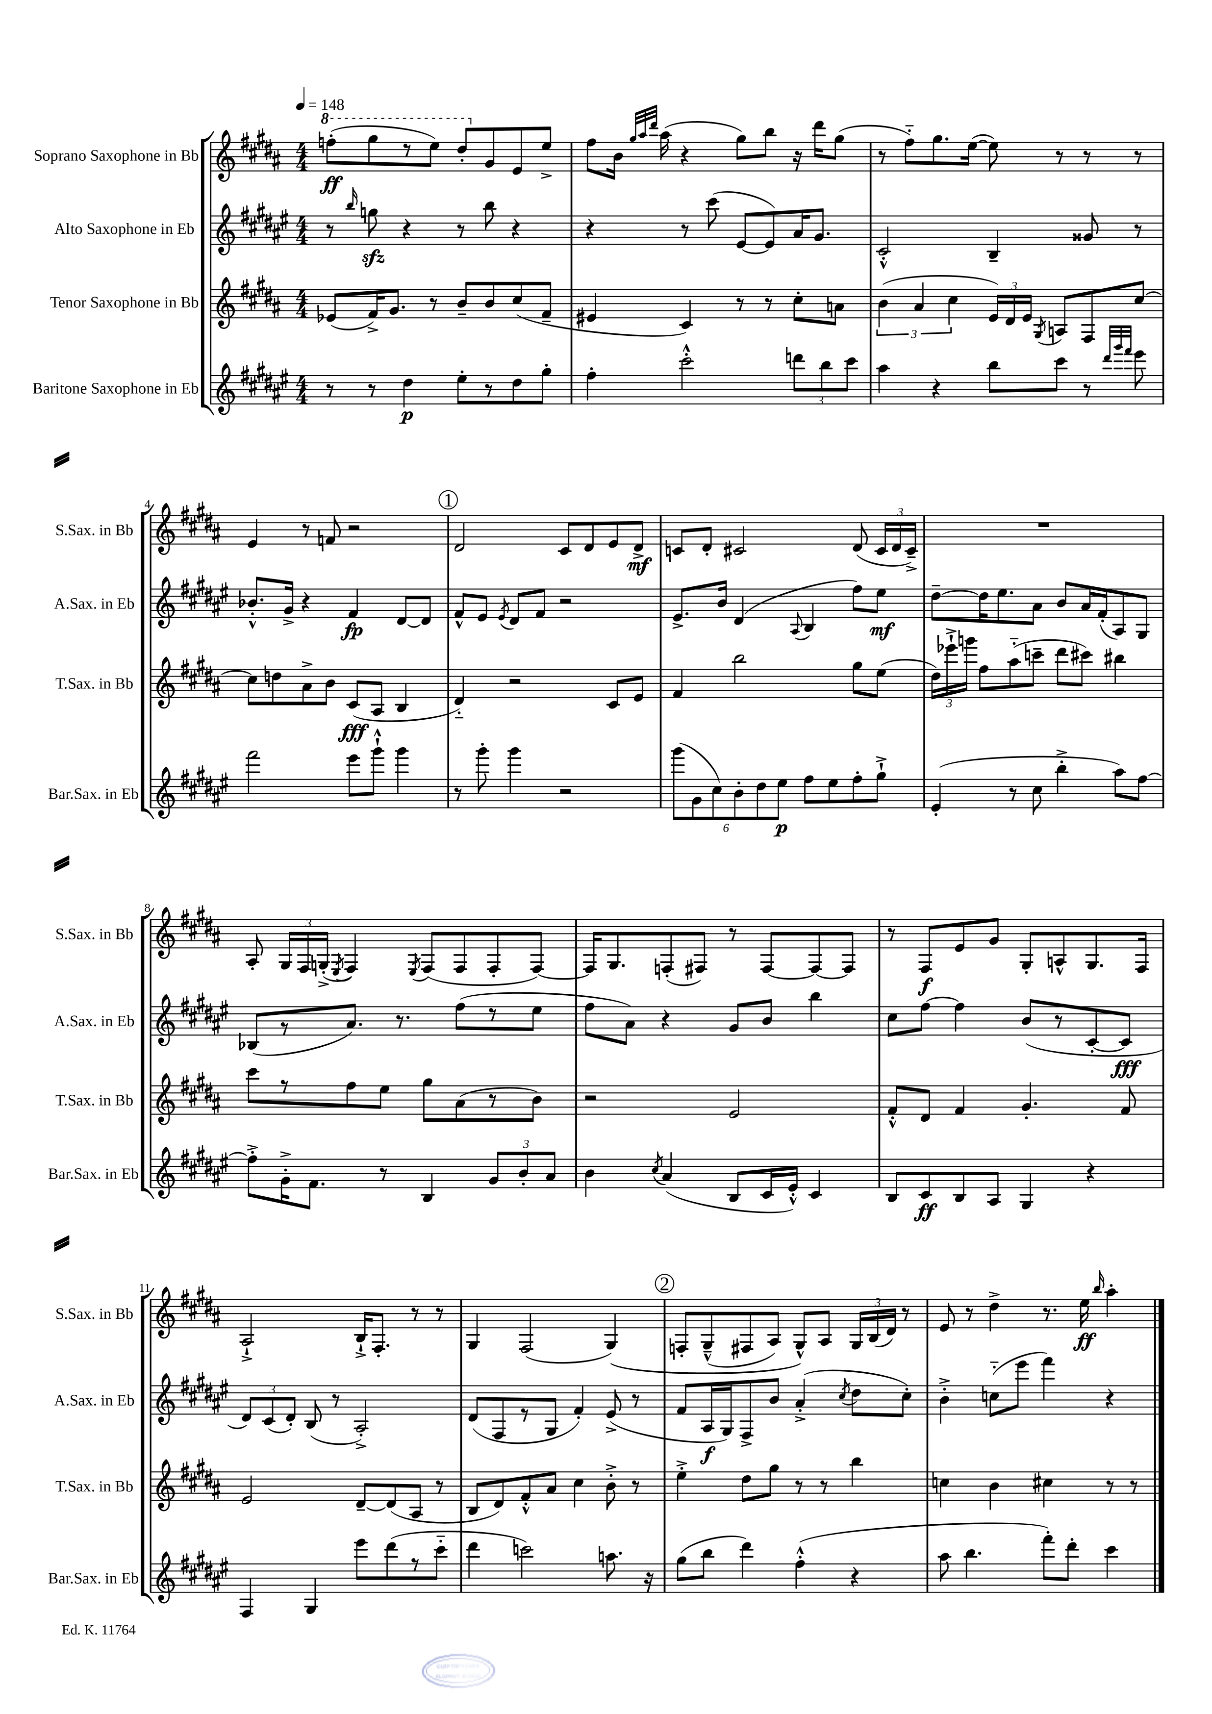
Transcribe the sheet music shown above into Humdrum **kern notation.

**kern	**dynam	**kern	**dynam	**kern	**dynam	**kern	**dynam
*part4	*part4	*part3	*part3	*part2	*part2	*part1	*part1
*staff4	*staff4	*staff3	*staff3	*staff2	*staff2	*staff1	*staff1
*I"Baritone Saxophone in Eb	*	*I"Tenor Saxophone in Bb	*	*I"Alto Saxophone in Eb	*	*I"Soprano Saxophone in Bb	*
*I'Bar.Sax. in Eb	*	*I'T.Sax. in Bb	*	*I'A.Sax. in Eb	*	*I'S.Sax. in Bb	*
*clefG2	*	*clefG2	*	*clefG2	*	*clefG2	*
*k[f#c#g#d#a#e#]	*	*k[f#c#g#d#a#]	*	*k[f#c#g#d#a#e#]	*	*k[f#c#g#d#a#]	*
*M4/4	*	*M4/4	*	*M4/4	*	*M4/4	*
*MM148	*	*MM148	*	*MM148	*	*MM148	*
*	*	*	*	*	*	*8va	*
=1	=1	=1	=1	=1	=1	=1	=1
8r	.	(8e-X/L	.	8r	.	(8fffn'\L	ff
.	.	.	.	16qqbb/	.	.	.
8r	.	16f#^/K)	.	8ggnzz\	.	8ggg#\	.
.	.	8.g#/J	.	.	.	.	.
4dd#\	p	.	.	4r	.	8r	.
.	.	8r	.	.	.	8eee\J)	.
8ee#'\L	.	8b~/L	.	8r	.	8ddd#'/L	.
*	*	*	*	*	*	*X8va	*
8r	.	8b/	.	8bb\	.	8g#/	.
8dd#\	.	(8cc#/	.	4r	.	8e/	.
8gg#'\J	.	8f#~/J	.	.	.	8ee^/J	.
=2	=2	=2	=2	=2	=2	=2	=2
4ff#'\	.	4e#X/	.	4r	.	8ff#\L	.
.	.	.	.	.	.	16b\Jk	.
.	.	.	.	.	.	32qqgg#/LLL	.
.	.	.	.	.	.	32qqaa#/	.
.	.	.	.	.	.	32qqddd#/JJJ	.
.	.	.	.	.	.	(16aa#\	.
2ccc#'^^\	.	4c#/)	.	8r	.	4r	.
.	.	.	.	(8ccc#\	.	.	.
.	.	8r	.	[8e#/L	.	8gg#\L)	.
.	.	8r	.	8e#/])	.	8bb\J	.
12dddn\L	.	8cc#'\L	.	16a#/K	.	16r	.
.	.	.	.	8.g#/J	.	16ddd#\KL	.
12bb\	.	.	.	.	.	.	.
.	.	8an\J	.	.	.	(8gg#\J	.
12ccc#\J	.	.	.	.	.	.	.
=3	=3	=3	=3	=3	=3	=3	=3
4aa#\	.	(6b\	.	2c#'^^/	.	8r	.
.	.	.	.	.	.	8ff#\L)	.
.	.	6a#/	.	.	.	.	.
4r	.	.	.	.	.	8.gg#\	.
.	.	6cc#\	.	.	.	.	.
.	.	.	.	.	.	([16ee\Jk	.
8bb\L	.	24e/LL)	.	4B~/	.	8ee\])	.
.	.	24d#/	.	.	.	.	.
.	.	24e/JJ	.	.	.	.	.
.	.	8qG#/	.	.	.	.	.
8ccc#\J	.	8An/L	.	.	.	8r	.
8r	.	8F#/	.	8g##X/	.	8r	.
32qqddd#/LLL	.	.	.	.	.	.	.
32qqggg#/	.	.	.	.	.	.	.
32qqfff#/JJJ	.	.	.	.	.	.	.
8eee#\	.	[8cc#/J	.	8r	.	8r	.
!!LO:LB:g=z
=4	=4	=4	=4	=4	=4	=4	=4
2fff#\	.	8cc#\L]	.	8.b-X'^^/L	.	4e/	.
.	.	8ddn\	.	.	.	.	.
.	.	.	.	16g#^/Jk	.	.	.
.	.	8a#^\	.	4r	.	8r	.
.	.	8b\J	.	.	.	8fn/	.
8eee#\L	.	(8c#/L	fff	4f#/	fp	2r	.
8ggg#`^^\J	.	8A#/J	.	.	.	.	.
4ggg#\	.	4B/	.	[8d#/L	.	.	.
.	.	.	.	8d#/J]	.	.	.
!!LO:REH:place=s1:t=1
=5	=5	=5	=5	=5	=5	=5	=5
8r	.	4d#/)	.	8f#^^/L	.	2d#/	.
8ggg#'\	.	.	.	8e#/J	.	.	.
.	.	.	.	8qe#/	.	.	.
4ggg#\	.	2r	.	8d#/L	.	.	.
.	.	.	.	8f#/J	.	.	.
2r	.	.	.	2r	.	8c#/L	.
.	.	.	.	.	.	8d#/	.
.	.	8c#/L	.	.	.	8e/	.
.	.	8e/J	.	.	.	8d#^/J	mf
=6	=6	=6	=6	=6	=6	=6	=6
(12ggg#\L	.	4f#/	.	8.e#^/L	.	8cn/L	.
12g#\	.	.	.	.	.	.	.
.	.	.	.	.	.	8d#'/J	.
12cc#\)	.	.	.	.	.	.	.
.	.	.	.	16b/Jk	.	.	.
12b'\	.	2bb\	.	(4d#/	.	2c#X/	.
12dd#\	.	.	.	.	.	.	.
12ee#\J	p	.	.	.	.	.	.
.	.	.	.	8qqA#/	.	.	.
8ff#\L	.	.	.	4B/	.	.	.
8ee#\	.	.	.	.	.	.	.
8ff#'\	.	8gg#\L	.	8ff#\L)	.	(8d#/	.
8gg#`^\J	.	(8ee\J	.	8ee#\J	mf	24c#/LL	.
.	.	.	.	.	.	24d#/	.
.	.	.	.	.	.	24c#~^/JJ)	.
=7	=7	=7	=7	=7	=7	=7	=7
(4e#'/	.	24dd#\LL)	.	[8dd#~\L	.	1r	.
.	.	24eee-X`^\	.	.	.	.	.
.	.	24gggn\JJ	.	.	.	.	.
.	.	8ff#\L	.	16dd#\K]	.	.	.
.	.	.	.	8.ee#\	.	.	.
8r	.	(8aa#\	.	.	.	.	.
8cc#\	.	8cccn~\J	.	8a#\J	.	.	.
4bb'^\	.	8ddd#\L	.	8b/L	.	.	.
.	.	8ccc#X\J)	.	16a#/L	.	.	.
.	.	.	.	(16f#'/J	.	.	.
8aa#\L)	.	4bb#X\	.	8A#/)	.	.	.
[8ff#\J	.	.	.	8G#/J	.	.	.
!!LO:LB:g=z
=8	=8	=8	=8	=8	=8	=8	=8
8ff#'^\L]	.	8ccc#\L	.	(8B-X/L	.	8A#'/	.
16g#'^\K	.	8r	.	8r	.	24G#/LL	.
.	.	.	.	.	.	24F#/	.
8.f#\J	.	.	.	.	.	.	.
.	.	.	.	.	.	(24Gn'^/JJ	.
.	.	.	.	.	.	8qE/	.
.	.	8ff#\	.	8.a#/J)	.	4F#/)	.
8r	.	8ee\J	.	.	.	.	.
.	.	.	.	8.r	.	.	.
.	.	.	.	.	.	8qE/	.
4B/	.	8gg#\L	.	.	.	(8F#/L	.
.	.	(8a#\	.	(8ff#\L	.	8F#/	.
12g#/L	.	8r	.	8r	.	8F#'/	.
12b'/	.	.	.	.	.	.	.
.	.	8b\J)	.	8ee#\J	.	[8F#/J)	.
12a#/J	.	.	.	.	.	.	.
=9	=9	=9	=9	=9	=9	=9	=9
4b\	.	2r	.	8ff#\L	.	16F#/KL]	.
.	.	.	.	.	.	8.G#/	.
.	.	.	.	8a#\J)	.	.	.
8qcc#/	.	.	.	.	.	.	.
(4a#/	.	.	.	4r	.	(8Fn'/	.
.	.	.	.	.	.	8F#X/J)	.
8B/L	.	2e/	.	8g#/L	.	8r	.
16c#/L	.	.	.	8b/J	.	[8F#/L	.
16e#'^^/JJ)	.	.	.	.	.	.	.
4c#/	.	.	.	4bb\	.	8F#/_	.
.	.	.	.	.	.	8F#/J]	.
=10	=10	=10	=10	=10	=10	=10	=10
8B/L	.	8f#'^^/L	.	8cc#\L	.	8r	.
8c#/	ff	8d#/J	.	[8ff#\J	.	8F#/L	f
8B/	.	4f#/	.	4ff#\]	.	8e/	.
8A#/J	.	.	.	.	.	8g#/J	.
4G#/	.	4.g#'/	.	(8b/L	.	8G#'/L	.
.	.	.	.	8r	.	8An^^/	.
4r	.	.	.	[8c#'/	.	8.G#/	.
.	.	8f#/	.	8c#/J]	fff	.	.
.	.	.	.	.	.	16F#/Jk	.
!!LO:LB:g=z
=11	=11	=11	=11	=11	=11	=11	=11
4F#/	.	2e/	.	12d#/L)	.	2A#`^/	.
.	.	.	.	(12c#/	.	.	.
.	.	.	.	12d#'/J)	.	.	.
4G#/	.	.	.	(8B/	.	.	.
.	.	.	.	8r	.	.	.
8eee#\L	.	[8d#~/L	.	2A#'^/)	.	16B`^/KL	.
.	.	.	.	.	.	8.F#'/J	.
(8ddd#\	.	(8d#/]	.	.	.	.	.
8r	.	8A#/J	.	.	.	8r	.
8ccc#\J	.	8r	.	.	.	8r	.
=12	=12	=12	=12	=12	=12	=12	=12
4ddd#\	.	8B/L	.	(8d#/L	.	4G#/	.
.	.	8d#/)	.	8F#/	.	.	.
2cccn\)	.	8f#'^^/	.	8r	.	(2F#/	.
.	.	8a#/J	.	8G#/J	.	.	.
.	.	4cc#\	.	4f#'/)	.	.	.
8.aan\	.	8b'^\	.	(8e#^/	.	(4G#/)	.
.	.	8r	.	8r	.	.	.
16r	.	.	.	.	.	.	.
!!LO:REH:place=s1:t=2
=13	=13	=13	=13	=13	=13	=13	=13
(8gg#\L	.	4ee'^\	.	8f#/L	.	8Fn'/L	.
8bb\J	.	.	.	16A#/L	f	(8G#~^^/	.
.	.	.	.	16G#/J)	.	.	.
4ddd#\)	.	8dd#\L	.	8F#^/	.	8F#X/	.
.	.	8gg#\J	.	8b/J	.	8A#/J)	.
(4ff#'^^\	.	8r	.	(4a#'^/	.	8G#^^/L)	.
.	.	8r	.	.	.	8A#/J	.
.	.	.	.	8qcc#/	.	.	.
4r	.	4bb\	.	8dd#\L	.	24G#/LL	.
.	.	.	.	.	.	(24B/	.
.	.	.	.	.	.	24d#/JJ)	.
.	.	.	.	8cc#'\J)	.	8r	.
=14	=14	=14	=14	=14	=14	=14	=14
8aa#\	.	4ccn\	.	4b'^\	.	8e/	.
4.bb\	.	.	.	.	.	8r	.
.	.	4b\	.	(8ccn\L	.	4dd#^\	.
.	.	.	.	8eee#\J	.	.	.
8fff#'\L)	.	4cc#X\	.	4fff#\)	.	8.r	.
8ddd#'\J	.	.	.	.	.	.	.
.	.	.	.	.	.	16ee\	ff
.	.	.	.	.	.	16qqbb/	.
4ccc#\	.	8r	.	4r	.	4aa#'\	.
.	.	8r	.	.	.	.	.
==	==	==	==	==	==	==	==
*-	*-	*-	*-	*-	*-	*-	*-
